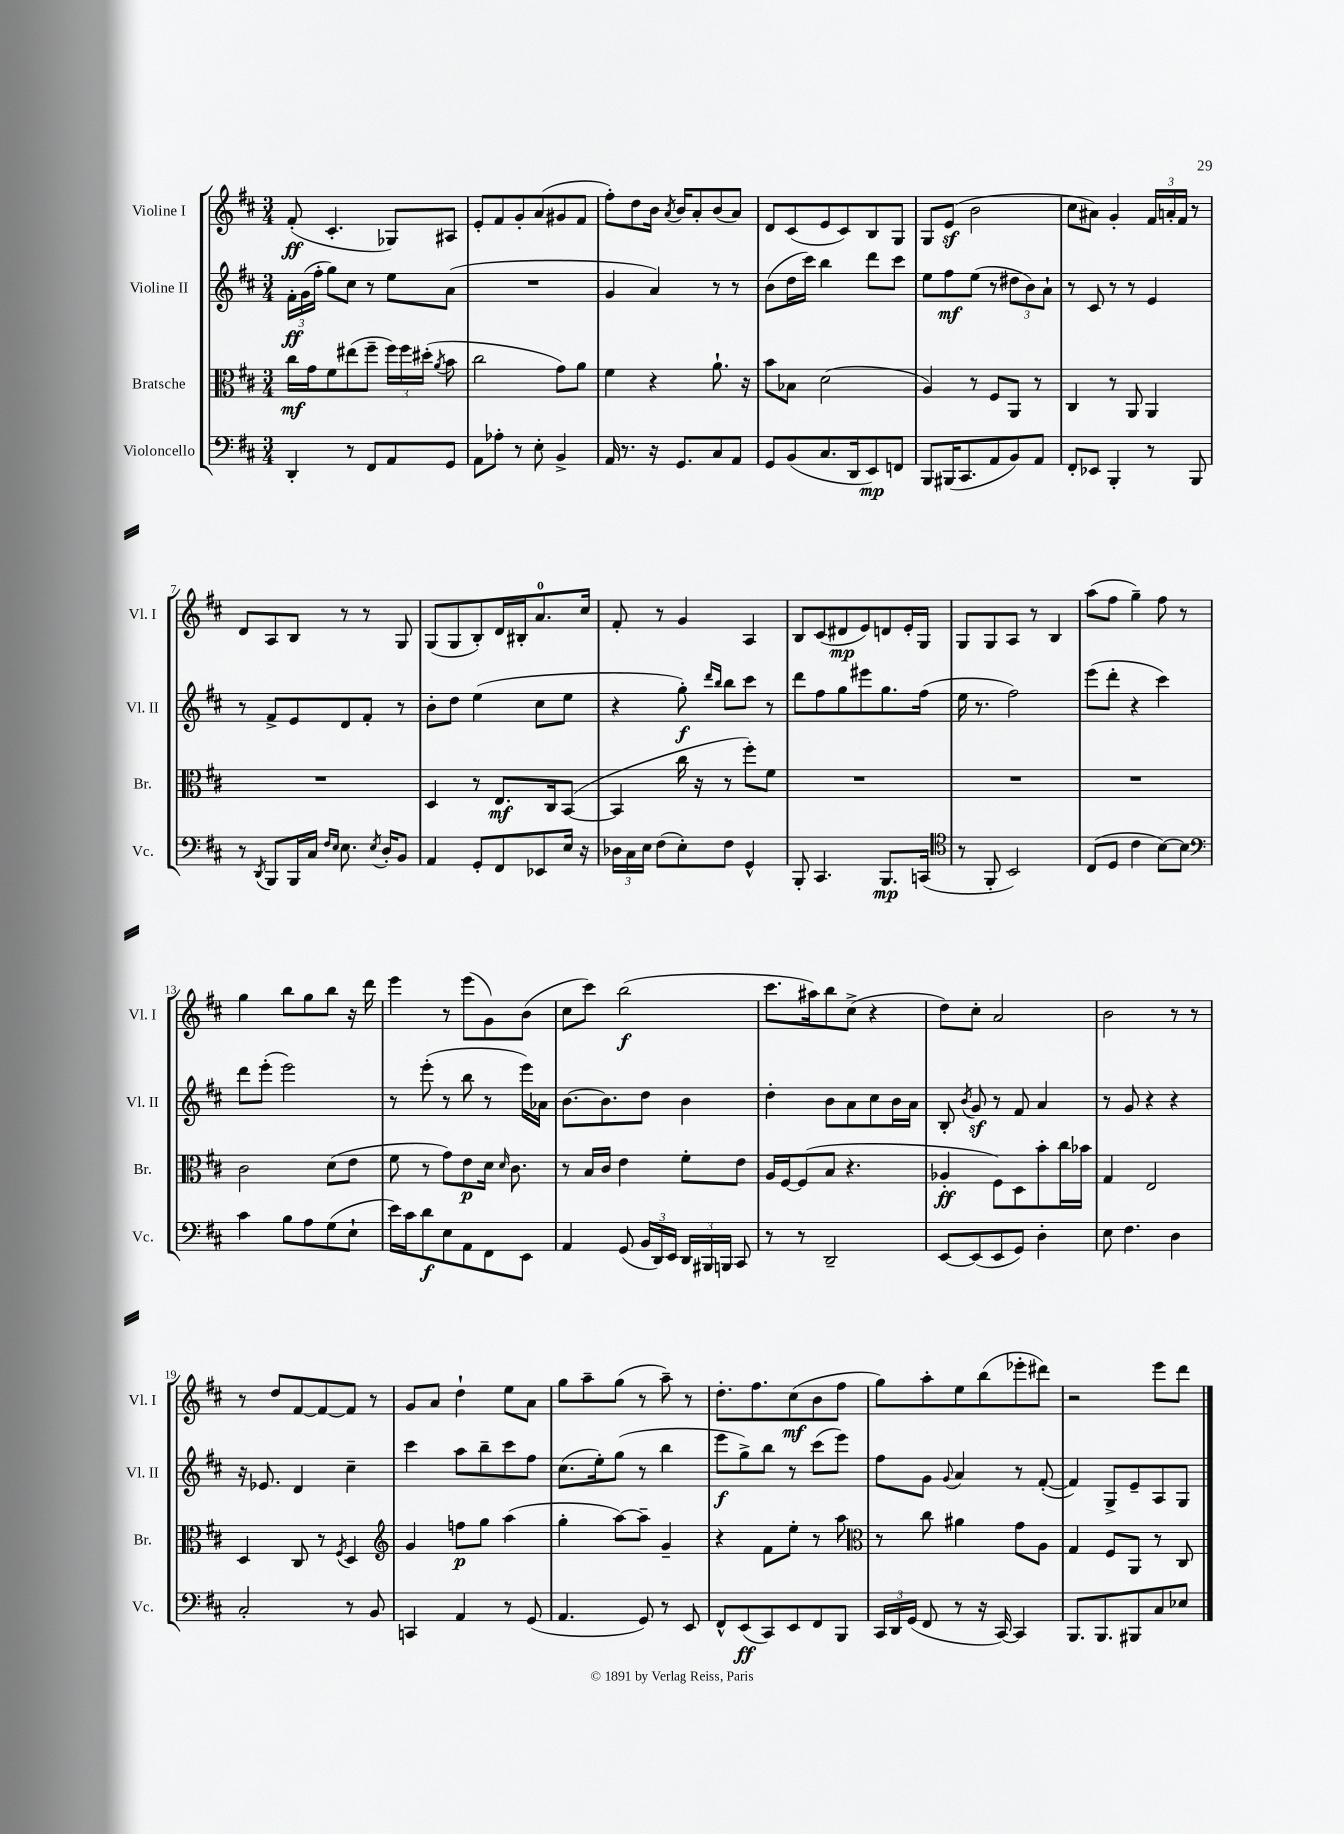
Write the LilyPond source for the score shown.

<<
\new StaffGroup <<
\new Staff = "s0" \with { instrumentName = "Violine I" shortInstrumentName = "Vl. I" } {
    \clef treble \key d \major \numericTimeSignature \time 3/4
    \autoBeamOff fis'8-.\ff( cis'4.-. ges8[) ais8] |
    e'8[-. fis'8 g'8-. a'8( gis'8 fis'8] |
    fis''8[-.) d''8 b'16] \acciaccatura { a'8 } b'16[ a'8-. b'8( a'8]) |
    d'8[ cis'8( e'8 cis'8) b8 g8] |
    g8[ e'8]\sf( b'2 |
    cis''8[ ais'8]) g'4-. \tuplet 3/2 { fis'16[ a'16-. fis'16] } r8 |
    d'8[ a8 b8] r8 r8 g8 |
    g8[( g8 b8-.) d'16 bis16-. a'8.-0 cis''16] |
    fis'8-. r8 g'4 a4 |
    b8[ cis'8( dis'8\mp e'8) d'8 e'16-. g16] |
    g8[ g8 a8] r8 b4 |
    a''8[( fis''8] g''4--) fis''8 r8 |
    g''4 b''8[ g''8 b''8] r16 d'''16 |
    e'''4 r8 e'''8[( g'8) b'8]( |
    cis''8[ cis'''8]) b''2\f( |
    cis'''8.[ ais''16) b''8 cis''8]->( r4 |
    d''8[) cis''8]-. a'2 |
    b'2 r8 r8 |
    r8 d''8[ fis'8~ fis'8~ fis'8] r8 |
    g'8[ a'8] d''4-! e''8[ a'8] |
    g''8[ a''8-- g''8]( r8 a''8--) r8 |
    d''8.[-. fis''8. cis''8\mf( b'8 fis''8] |
    g''8[) a''8-. e''8 b''8( ees'''8-. dis'''8]) |
    r2 e'''8[ d'''8] \bar "|." |
}
\new Staff = "s1" \with { instrumentName = "Violine II" shortInstrumentName = "Vl. II" } {
    \clef treble \key d \major \numericTimeSignature \time 3/4
    \autoBeamOff \tuplet 3/2 { fis'16[-.\ff g'16( fis''16]-. } g''8[) cis''8] r8 e''8[ a'8]( |
    R2. |
    g'4 a'4) r8 r8 |
    b'8[( d''16 cis'''16]) b''4 d'''8[ cis'''8] |
    e''8[ fis''8\mf e''8]( r8 \tuplet 3/2 { dis''8[ b'8) a'8]-! } |
    r8 cis'8 r8 r8 e'4 |
    r8 fis'8[-> e'8 d'8 fis'8]-. r8 |
    b'8[-. d''8] e''4( cis''8[ e''8] |
    r4 g''8-.\f) \grace { d'''16[ b''16] } b''8[ cis'''8] r8 |
    d'''8[ fis''8 g''8 eis'''8 g''8. fis''16]( |
    e''16 r8. fis''2) |
    e'''8[( d'''8]-. r4 cis'''4) |
    d'''8[ e'''8]-.( e'''2) |
    r8 e'''8-.( r8 b''8 r8 e'''16[) aes'16] |
    b'8.[~ b'8. d''8] b'4 |
    d''4-. b'8[ a'8 cis''8 b'16 a'16] |
    b8-. \acciaccatura { b'8 } g'8\sf r8 fis'8 a'4 |
    r8 g'8 r4 r4 |
    r16 ees'8. d'4 cis''4-- |
    cis'''4 a''8[ b''8-- cis'''8 fis''8] |
    cis''8.[( e''16-.) g''8]( r8 b''4 |
    e'''8[\f g''8->) b''8] r8 cis'''8[( e'''8]) |
    fis''8[ g'8] \appoggiatura { g'8 } a'4 r8 fis'8~-.( |
    fis'4) g8[-> e'8-- a8 g8] \bar "|." |
}
\new Staff = "s2" \with { instrumentName = "Bratsche" shortInstrumentName = "Br." } {
    \clef alto \key d \major \numericTimeSignature \time 3/4
    \autoBeamOff cis''16[\mf g'16 fis'8 eis''8( fis''8]-- \tuplet 3/2 { fis''16[) fis''16 dis''16]-.( } \acciaccatura { a'8 } b'8 |
    cis''2 g'8[) a'8] |
    fis'4 r4 a'8.-! r16 |
    b'8[ bes8] d'2( |
    a4) r8 fis8[ a,8] r8 |
    cis4 r8 a,8 a,4 |
    R2. |
    d4 r8 e8.[\mf cis16 b,8]~( |
    b,4 cis''16 r16 r8 fis''8[-.) fis'8] |
    R2. |
    R2. |
    R2. |
    cis'2 d'8[( e'8] |
    fis'8 r8 g'8[) e'8\p d'16] \grace { d'16 } cis'8. |
    r8 b16[ cis'16] e'4 fis'8[-. e'8] |
    a16[ fis16~ fis8( b8] r4. |
    aes4-.\ff fis8[) d8 b'8-. cis''16 bes'16] |
    g4 e2 |
    d4 cis8 r8 \acciaccatura { fis8 } d4 |
    \clef treble g'4 f''8[\p g''8] a''4( |
    g''4-. a''8[~) a''8]-- g'4-- |
    r4 fis'8[ e''8]-. r8 a''8 |
    \clef alto r8 cis''8 ais'4 g'8[ a8] |
    g4 fis8[ a,8] r8 cis8 \bar "|." |
}
\new Staff = "s3" \with { instrumentName = "Violoncello" shortInstrumentName = "Vc." } {
    \clef bass \key d \major \numericTimeSignature \time 3/4
    \autoBeamOff d,4-. r8 fis,8[ a,8 g,8] |
    a,8[ aes8]-. r8 e8-. b,4-> |
    a,16 r8. r16 g,8.[ cis8 a,8] |
    g,8[ b,8( cis8. d,16 e,8\mp) f,8] |
    b,,8[ bis,,16( cis,8. a,8 b,8) a,8] |
    fis,8[-. ees,8] b,,4-. r8 b,,8 |
    r8 \acciaccatura { d,8 } b,,8[ b,,16 cis16] \grace { fis16[ e16] } e8. \acciaccatura { e8 } d16[-. b,8] |
    a,4 g,8[-. fis,8 ees,8 e16] r16 |
    \tuplet 3/2 { des16[ cis16 e16] } fis8[( e8-.) fis8] g,4-^ |
    b,,8-. cis,4. b,,8.[\mp c,16]( |
    \clef tenor r8 fis,8-. b,2) |
    cis8[( d8] cis'4 b8[~) b8] |
    \clef bass cis'4 b8[ a8 g8( e8]-! |
    e'16[) cis'16 d'8\f e8 a,8 fis,8 e,8] |
    a,4 g,8( \tuplet 3/2 { b,16[ d,16) e,16] } \tuplet 3/2 { d,16[ bis,,16 b,,16] } cis,8 |
    r8 r8 d,2-- |
    e,8[~ e,8( e,8 g,8]) d4-. |
    e8 fis4. d4 |
    cis2-. r8 b,8 |
    c,4 a,4 r8 g,8( |
    a,4. g,8) r8 e,8 |
    fis,8[-^ e,8\ff( cis,8) e,8 fis,8 b,,8] |
    \tuplet 3/2 { cis,16[ d,16 g,16]( } fis,8 r8 r16 cis,16~) cis,4 |
    b,,8.[ b,,8. bis,,8 cis8 ees8] \bar "|." |
}
>>
>>
